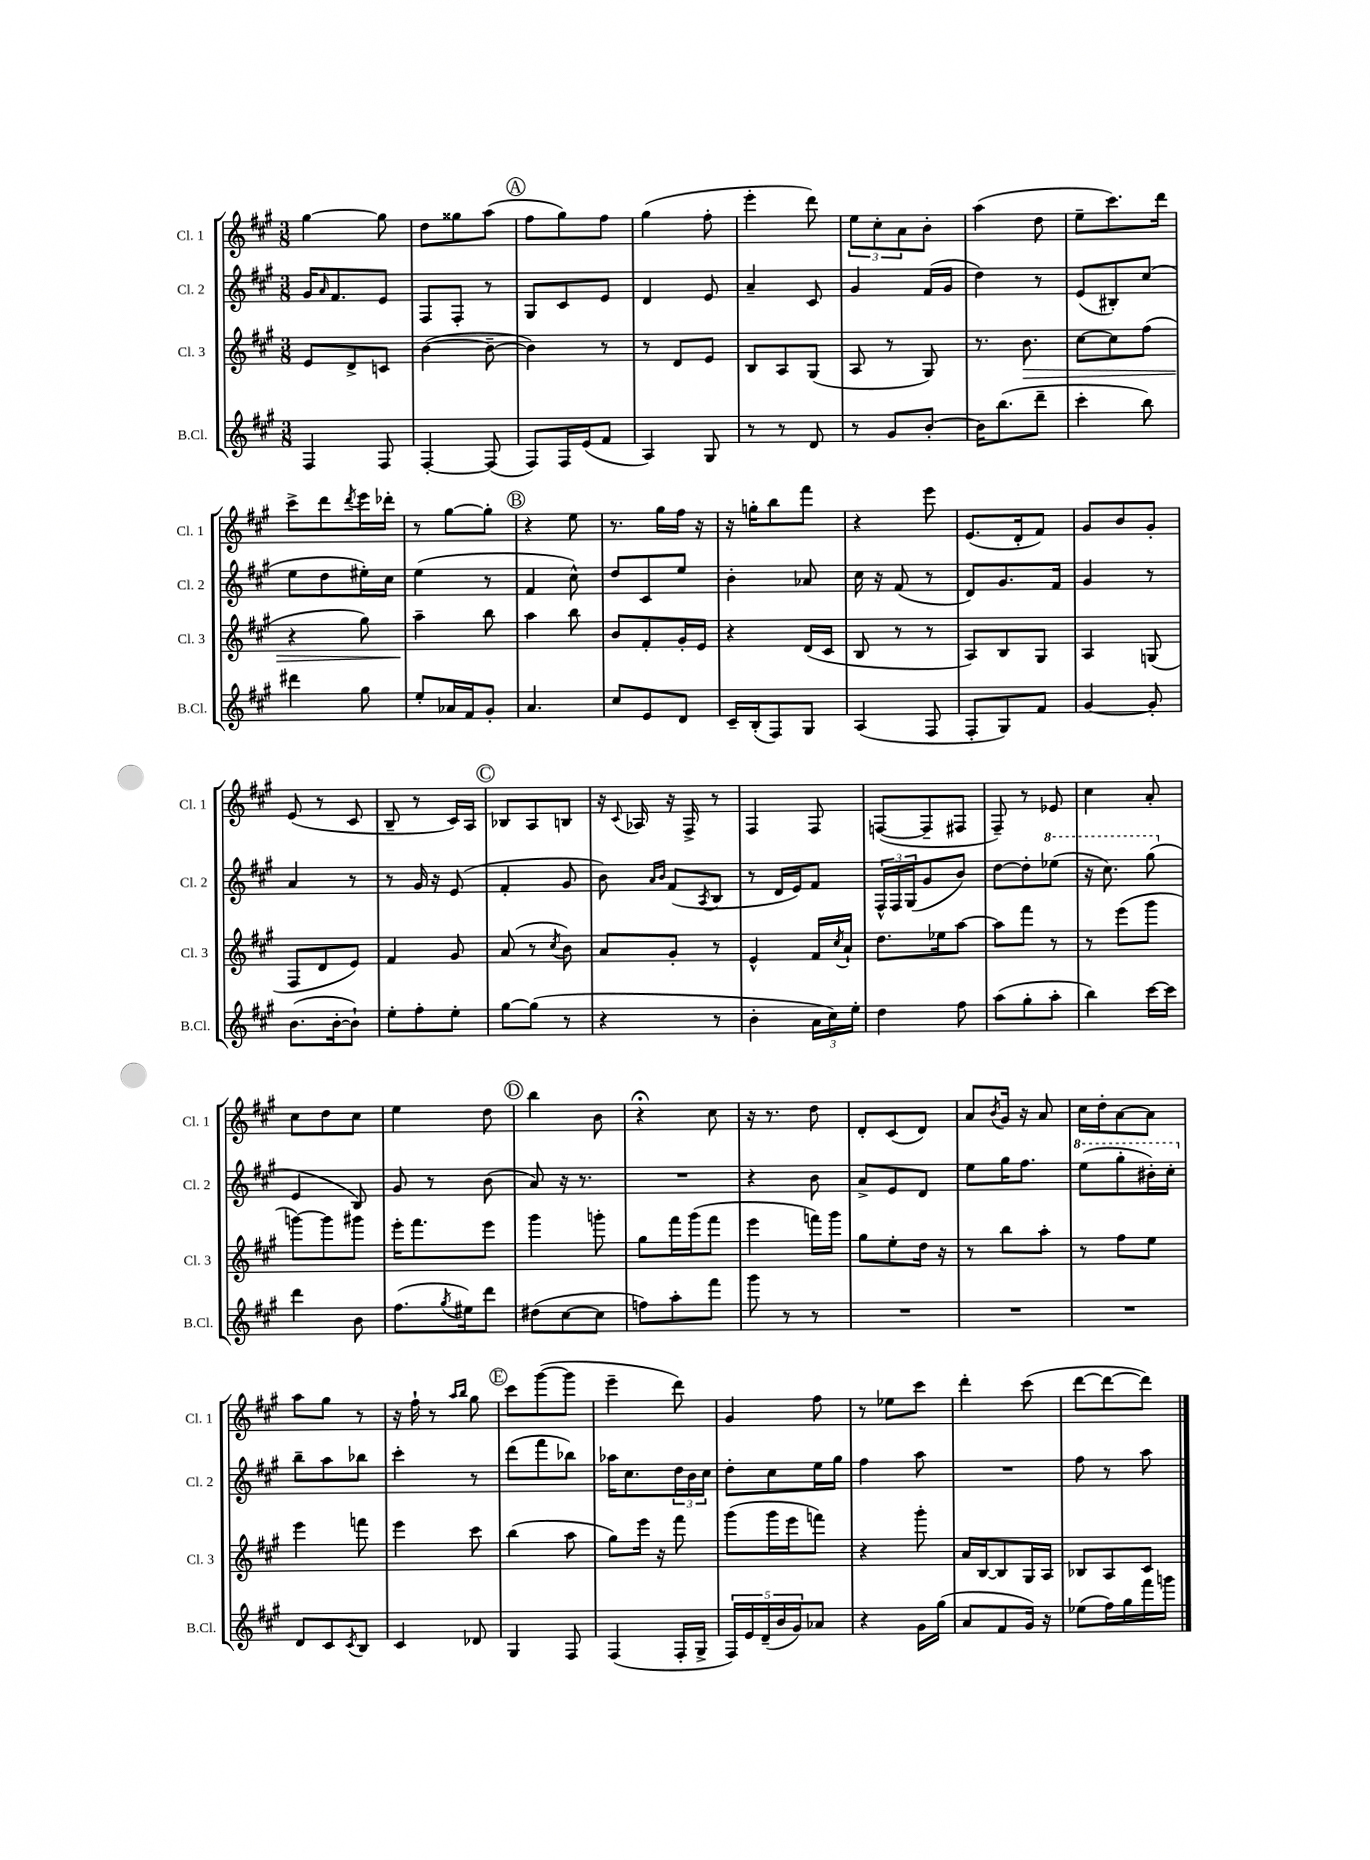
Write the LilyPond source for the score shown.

<<
\new StaffGroup <<
\new Staff = "s0" \with { instrumentName = "Cl. 1" shortInstrumentName = "Cl. 1" } {
    \clef treble \key a \major \numericTimeSignature \time 3/8
    gis''4~ gis''8 |
    d''8 gisis''8 a''8( |
    \mark \markup { \circle "A" } fis''8 gis''8) fis''8 |
    gis''4( fis''8-. |
    e'''4-. d'''8) |
    \tuplet 3/2 { e''8 cis''8-. a'8 } b'8-. |
    a''4( d''8 |
    e''8-- cis'''8.) d'''16 |
    cis'''8-> d'''8 \acciaccatura { d'''8 } e'''16 des'''16-. |
    r8 gis''8~ gis''8-. |
    \mark \markup { \circle "B" } r4 e''8 |
    r8. gis''16 fis''16 r16 |
    r16 g''16-. b''8 fis'''8 |
    r4 e'''8 |
    e'8.( d'16-. fis'8) |
    gis'8 b'8 gis'8-. |
    e'8( r8 cis'8 |
    b8-- r8 cis'16) a16 |
    \mark \markup { \circle "C" } bes8 a8 b8 |
    r16 \appoggiatura { cis'8 } aes16 r16 fis16-> r8 |
    fis4 fis8 |
    f8~( f8-- fis8 |
    fis8--) r8 ees'8 |
    cis''4 a'8-. |
    cis''8 d''8 cis''8 |
    e''4 d''8 |
    \mark \markup { \circle "D" } b''4 b'8 |
    r4\fermata cis''8 |
    r16 r8. d''8 |
    d'8-. cis'8( d'8) |
    a'8 \acciaccatura { b'8 } gis'16 r16 a'8 |
    cis''16 d''16-. a'8~ a'8 |
    a''8 gis''8 r8 |
    r16 fis''16-! r8 \grace { a''16 b''16 } gis''8 |
    \mark \markup { \circle "E" } cis'''8 gis'''8~( gis'''8 |
    e'''4-- d'''8) |
    gis'4 fis''8 |
    r8 ees''8 cis'''8 |
    d'''4-. cis'''8( |
    d'''8~ d'''8~ d'''8) \bar "|." |
}
\new Staff = "s1" \with { instrumentName = "Cl. 2" shortInstrumentName = "Cl. 2" } {
    \clef treble \key a \major \numericTimeSignature \time 3/8
    gis'16 \grace { a'16 } fis'8. e'8 |
    fis8 fis8-. r8 |
    \mark \markup { \circle "A" } gis8 cis'8 e'8 |
    d'4 e'8 |
    a'4-- cis'8 |
    gis'4 fis'16( gis'16 |
    d''4) r8 |
    e'8( bis8-.) cis''8( |
    e''8 d''8 eis''16-.) cis''16 |
    e''4( r8 |
    \mark \markup { \circle "B" } fis'4 cis''8-^) |
    d''8 cis'8 e''8 |
    b'4-. aes'8 |
    cis''16 r16 fis'8( r8 |
    d'8) gis'8. fis'16 |
    gis'4 r8 |
    a'4 r8 |
    r8 gis'16 r16 e'8( |
    \mark \markup { \circle "C" } fis'4-. gis'8 |
    b'8) \grace { a'16 b'16 } fis'8( \acciaccatura { a8 } b8 |
    r8 d'16 e'16) fis'8 |
    \tuplet 3/2 { fis16-^ fis16 gis16( } gis'8 b'8) |
    d''8~ d''8-. \ottava #1 ees'''8( |
    r16 cis'''8.) gis'''8( \ottava #0 |
    e'4 b8) |
    gis'8 r8 b'8( |
    \mark \markup { \circle "D" } a'8) r16 r8. |
    R4. |
    r4 b'8 |
    a'8-> e'8 d'8 |
    e''8 gis''16 fis''8. |
    \ottava #1 e'''8( gis'''8-. bis''16-.) cis'''16-. \ottava #0 |
    b''8-- a''8 bes''8 |
    cis'''4-. r8 |
    \mark \markup { \circle "E" } d'''8( fis'''8 bes''8) |
    aes''16 cis''8. \tuplet 3/2 { d''16 b'16 cis''16 } |
    d''8-. cis''8 e''16 gis''16 |
    fis''4 a''8 |
    R4. |
    fis''8 r8 a''8 \bar "|." |
}
\new Staff = "s2" \with { instrumentName = "Cl. 3" shortInstrumentName = "Cl. 3" } {
    \clef treble \key a \major \numericTimeSignature \time 3/8
    e'8 d'8-> c'8 |
    b'4~( b'8~-- |
    \mark \markup { \circle "A" } b'4) r8 |
    r8 d'8 e'8 |
    b8 a8 gis8( |
    a8 r8 gis8) |
    r8. b'8.\> |
    cis''8~ cis''8 fis''8( |
    r4 gis''8) |
    a''4--\! b''8 |
    \mark \markup { \circle "B" } a''4 b''8 |
    b'8 fis'8-. gis'16-. e'16 |
    r4 d'16( cis'16 |
    b8 r8 r8 |
    a8) b8 gis8 |
    a4 g8( |
    fis8 d'8 e'8) |
    fis'4 gis'8 |
    \mark \markup { \circle "C" } a'8( r8 \acciaccatura { cis''8 } b'8) |
    a'8 gis'8-. r8 |
    e'4-^ fis'16 \acciaccatura { cis''8 } a'16-! |
    d''8. ees''16 a''8~ |
    a''8 fis'''8 r8 |
    r8 e'''8( gis'''8 |
    g'''8~) g'''8 gis'''8 |
    e'''16-. fis'''8. e'''8 |
    \mark \markup { \circle "D" } gis'''4 g'''8-. |
    gis''8 fis'''16 gis'''16( fis'''8 |
    e'''4 f'''16) gis'''16 |
    gis''8 e''8-. d''16 r16 |
    r8 b''8 a''8-. |
    r8 fis''8 e''8 |
    e'''4 f'''8 |
    e'''4 cis'''8 |
    \mark \markup { \circle "E" } b''4( a''8 |
    gis''8) e'''16 r16 fis'''8 |
    gis'''8( gis'''16 e'''16 f'''8) |
    r4 gis'''8-. |
    a'16 b16~ b8 gis16 a16 |
    bes8 a8 cis'8 \bar "|." |
}
\new Staff = "s3" \with { instrumentName = "B.Cl." shortInstrumentName = "B.Cl." } {
    \clef treble \key a \major \numericTimeSignature \time 3/8
    fis4 fis8 |
    fis4~-. fis8( |
    \mark \markup { \circle "A" } fis8) fis16 e'16( fis'8 |
    a4) gis8 |
    r8 r8 d'8 |
    r8 gis'8 b'8~-. |
    b'16 b''8.( d'''8-- |
    cis'''4-. b''8) |
    dis'''4 gis''8 |
    e''8-. aes'16 fis'16 gis'8-. |
    \mark \markup { \circle "B" } a'4. |
    cis''8 e'8 d'8 |
    cis'16-- b16-.( fis8) gis8 |
    a4( fis8 |
    fis8-. gis8) fis'8 |
    gis'4~ gis'8-. |
    b'8.( b'16~-. b'8-!) |
    e''8-. fis''8-. e''8-. |
    \mark \markup { \circle "C" } gis''8~ gis''8( r8 |
    r4 r8 |
    b'4-. \tuplet 3/2 { a'16 cis''16) e''16-. } |
    d''4 fis''8 |
    a''8( gis''8-. a''8-. |
    b''4) cis'''16~ cis'''16 |
    d'''4 b'8 |
    fis''8.( \acciaccatura { gis''8 } eis''16) d'''8 |
    \mark \markup { \circle "D" } dis''8( cis''8~ cis''8 |
    f''8) a''8-. fis'''8 |
    gis'''8 r8 r8 |
    R4. |
    R4. |
    R4. |
    d'8 cis'8 \acciaccatura { cis'8 } b8 |
    cis'4 des'8 |
    \mark \markup { \circle "E" } gis4 fis8 |
    fis4( fis16-. gis16-> |
    \tuplet 5/4 { fis16) e'16 d'16--( b'16 gis'16) } aes'8 |
    r4 gis'16 gis''16( |
    a'8 fis'8 gis'16) r16 |
    ees''8( fis''16) gis''16 fis'''16 g'''16 \bar "|." |
}
>>
>>
\layout { \context { \Score \remove "Bar_number_engraver" } }
